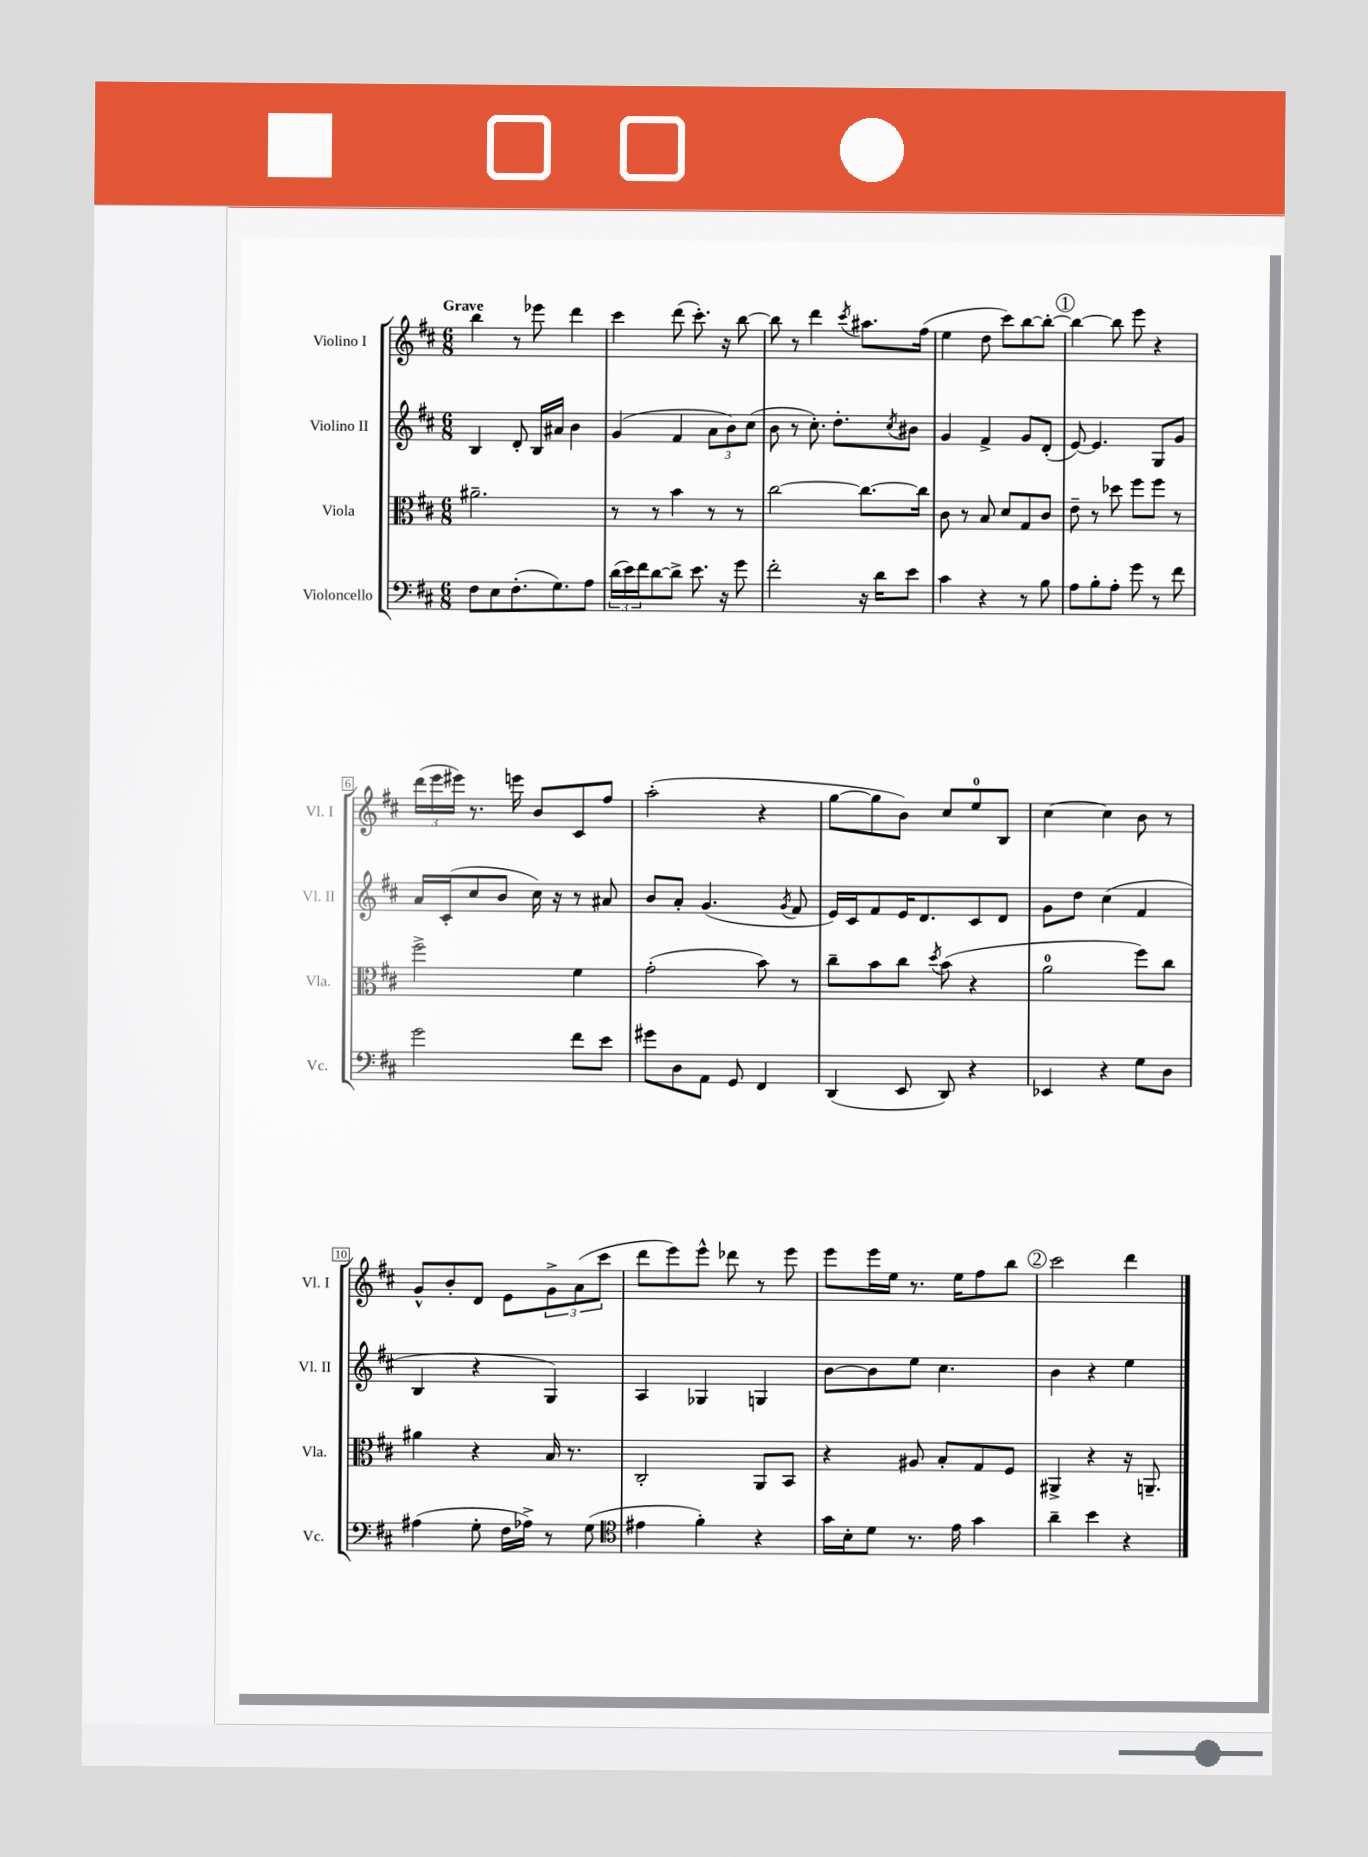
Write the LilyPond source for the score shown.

<<
\new StaffGroup <<
\new Staff = "s0" \with { instrumentName = "Violino I" shortInstrumentName = "Vl. I" } {
    \clef treble \key d \major \numericTimeSignature \time 6/8 \tempo "Grave"
    b''4 r8 ees'''8 d'''4 |
    cis'''4 d'''8( cis'''8.-.) r16 b''8~ |
    b''8 r8 d'''4 \acciaccatura { cis'''8 } ais''8. fis''16( |
    e''4 d''8 cis'''8) b''8~ b''8~-. |
    \mark \markup { \circle "1" } b''4~ b''8 e'''8 r4 |
    \tuplet 3/2 { d'''16( e'''16 eis'''16) } r8. e'''16 b'8 cis'8 fis''8 |
    a''2-.( r4 |
    g''8~ g''8 b'8) cis''8 e''8-0 b8 |
    cis''4~ cis''4 b'8 r8 |
    g'8-^ b'8-. d'8 e'8 \tuplet 3/2 { g'8-> a'8( cis'''8 } |
    d'''8 e'''8) e'''8-^ des'''8 r8 e'''8 |
    e'''8 e'''16 e''16 r8. e''16 fis''8 b''8 |
    \mark \markup { \circle "2" } cis'''2 d'''4 \bar "|." |
}
\new Staff = "s1" \with { instrumentName = "Violino II" shortInstrumentName = "Vl. II" } {
    \clef treble \key d \major \numericTimeSignature \time 6/8
    b4 d'8-. b16 ais'16 b'4 |
    g'4( fis'4 \tuplet 3/2 { a'8 b'8) cis''8( } |
    b'8 r8 cis''8.-.) d''8.-. \acciaccatura { cis''8 } bis'8 |
    g'4 fis'4-> g'8 d'8-.( |
    \mark \markup { \circle "1" } e'8~) e'4. g8 g'8 |
    a'16 cis'16-.( cis''8 b'8 cis''16) r16 r8 ais'8 |
    b'8 a'8-. g'4.( \acciaccatura { g'8 } fis'8 |
    e'16) cis'16 fis'8 e'16 d'8. cis'8 d'8 |
    g'8 d''8 cis''4( fis'4 |
    b4 r4 g4) |
    a4 ges4 g4 |
    b'8~ b'8 e''8 cis''4. |
    \mark \markup { \circle "2" } b'4 r4 e''4 \bar "|." |
}
\new Staff = "s2" \with { instrumentName = "Viola" shortInstrumentName = "Vla." } {
    \clef alto \key d \major \numericTimeSignature \time 6/8
    ais'2.-- |
    r8 r8 b'4 r8 r8 |
    cis''2~ cis''8.~ cis''16 |
    cis'8 r8 b8 d'8 g8 cis'8 |
    \mark \markup { \circle "1" } e'8-- r8 des''8 fis''8 fis''8 r8 |
    fis''2-> fis'4 |
    g'2-.( b'8) r8 |
    cis''8-- b'8 cis''8 \acciaccatura { d''8 } b'8( r4 |
    a'2-0 fis''8) cis''8 |
    ais'4 r4 b16 r8. |
    cis2-. a,8 b,8 |
    r4 ais8 b8-. g8 fis8 |
    \mark \markup { \circle "2" } ais,4-> r4 r16 a,8.-- \bar "|." |
}
\new Staff = "s3" \with { instrumentName = "Violoncello" shortInstrumentName = "Vc." } {
    \clef bass \key d \major \numericTimeSignature \time 6/8
    fis8 e8 fis8.-.( g8.) a8 |
    \tuplet 3/2 { d'16( e'16) fis'16 } d'8~ d'8-> e'8. r16 g'8 |
    fis'2-. r16 d'16 e'8 |
    cis'4 r4 r8 b8 |
    \mark \markup { \circle "1" } a8 b8-. a8-. g'8 r8 fis'8 |
    g'2 fis'8 e'8 |
    gis'8 d8 a,8 g,8 fis,4 |
    d,4( e,8 d,8) r4 |
    ees,4 r4 g8 d8 |
    ais4( g8-. fis16 aes16->) r8 g8( |
    \clef tenor eis'4 fis'4-.) r4 |
    g'16 b16-. d'8 r8. e'16 g'4 |
    \mark \markup { \circle "2" } a'4-- b'4 r4 \bar "|." |
}
>>
>>
\layout { \context { \Score \override BarNumber.stencil = #(make-stencil-boxer 0.1 0.3 ly:text-interface::print) } }
